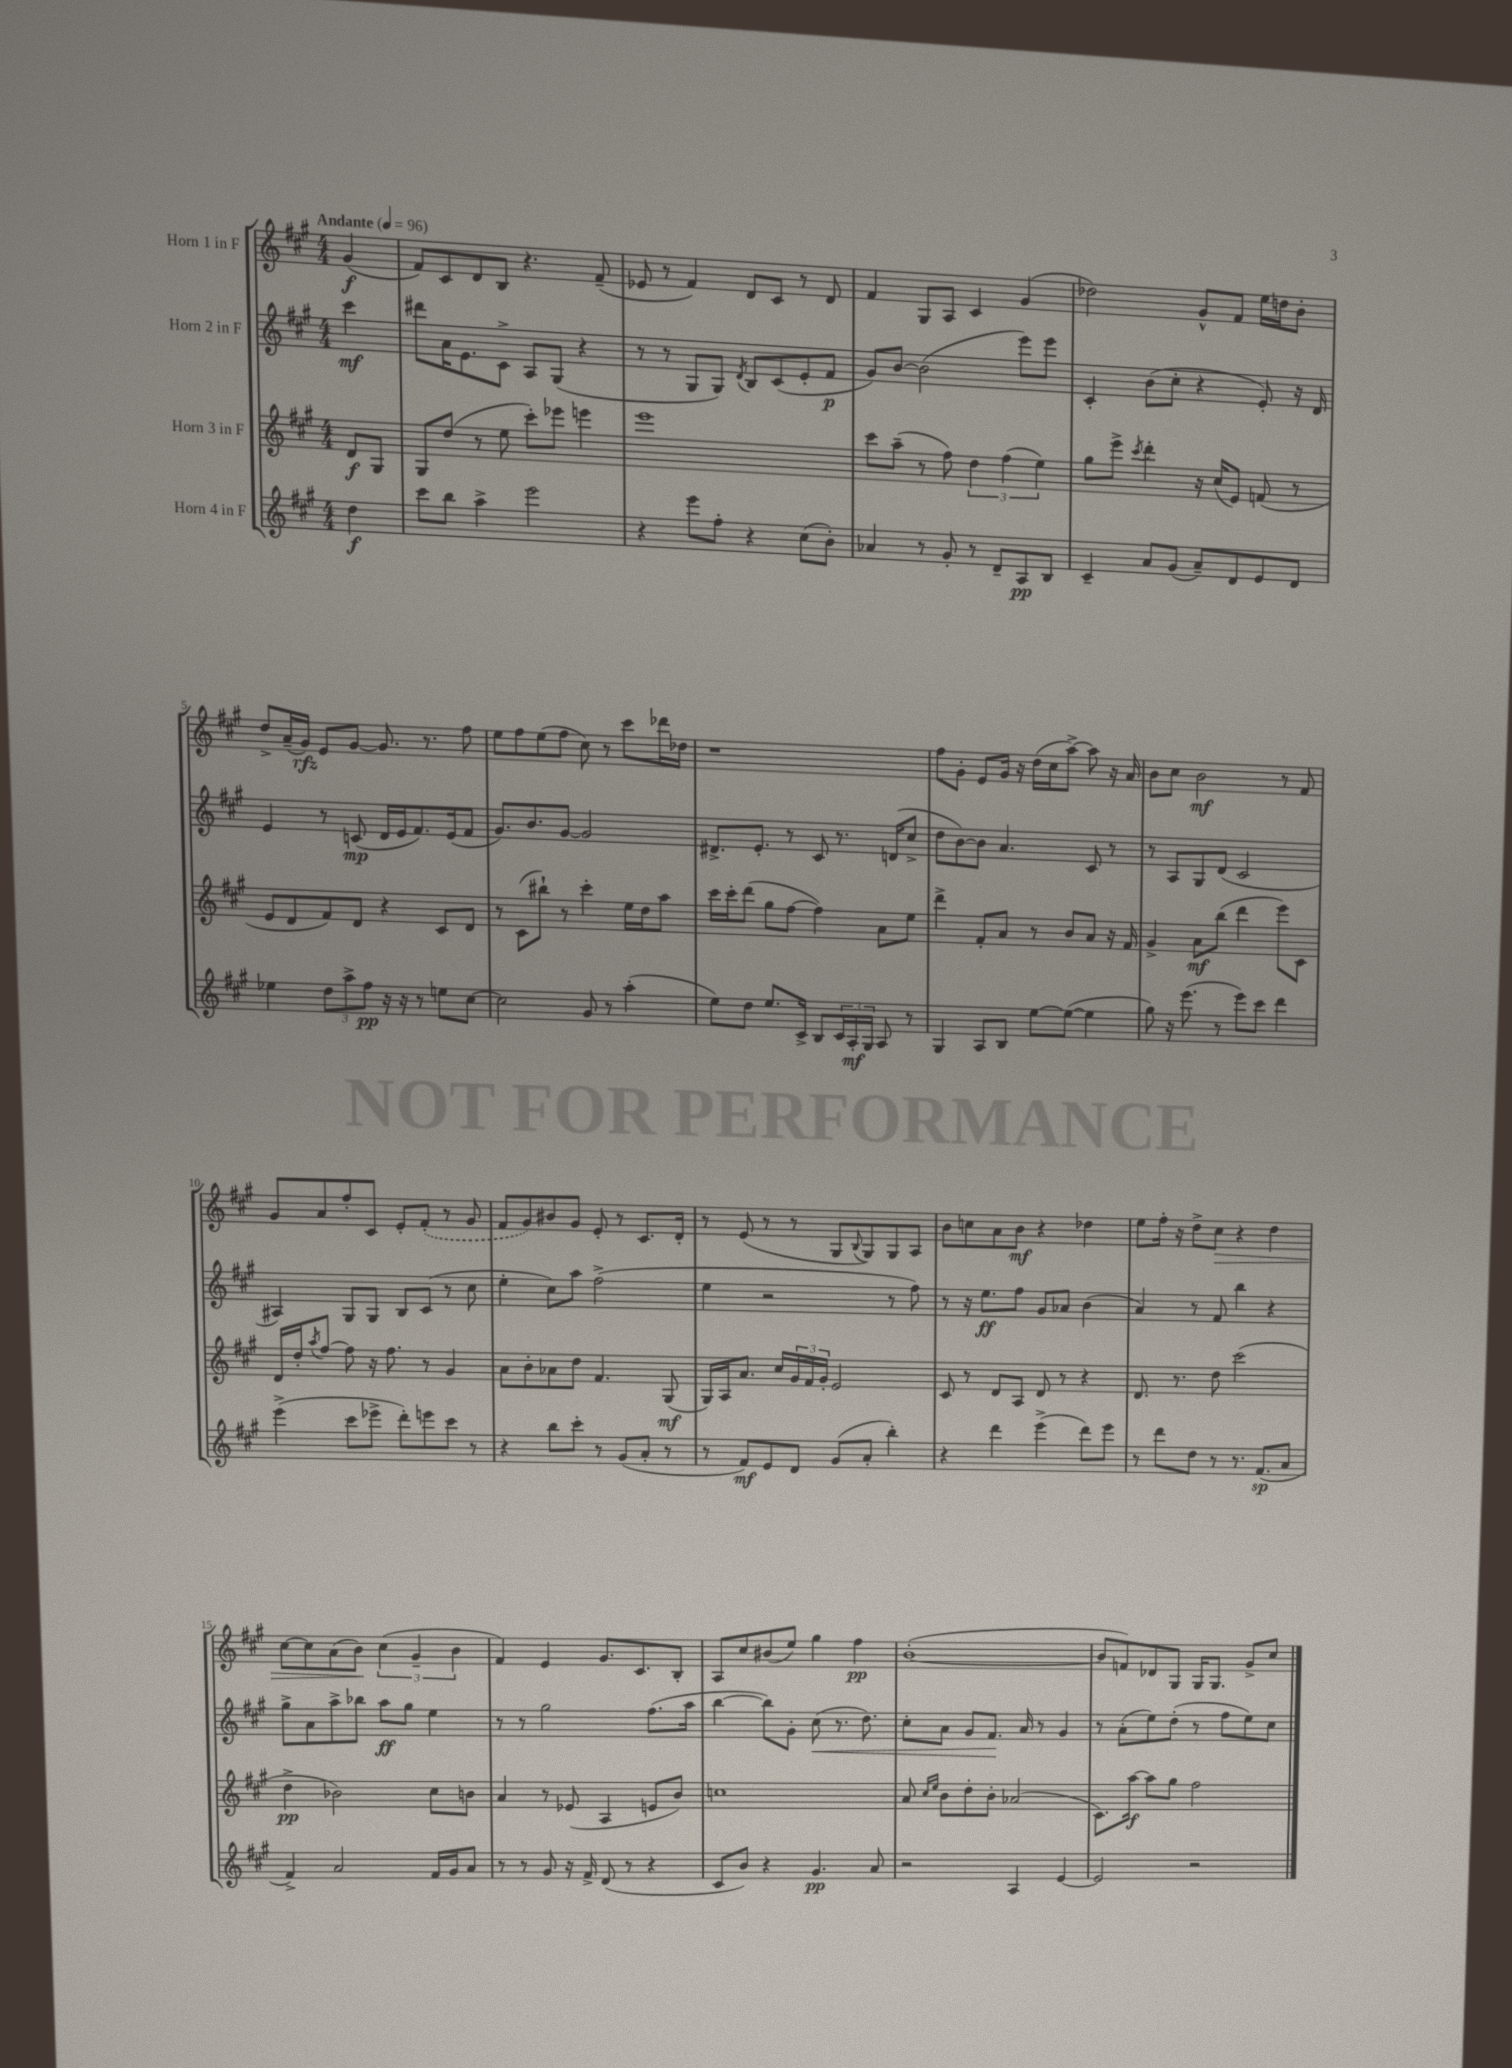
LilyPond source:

<<
\new StaffGroup <<
\new Staff = "s0" \with { instrumentName = "Horn 1 in F" } {
    \clef treble \key a \major \numericTimeSignature \time 4/4 \partial 4 \tempo "Andante" 4 = 96
    gis'4\f( |
    fis'8) cis'8 d'8 b8 r4. fis'8--( |
    ees'8 r8 fis'4) d'8 cis'8 r8 d'8 |
    fis'4 gis8 a8 cis'4 gis'4( |
    des''2) gis'8-^ fis'8 e''16 d''16 b'8-. |
    d''8-> a'16--( gis'16\rfz) e'8 gis'8~ gis'8. r8. fis''8 |
    e''8 fis''8 e''8( fis''8 cis''8) r8 cis'''8 des'''16 des''16 |
    r1 |
    fis''8 gis'8-. e'8 gis'16 r16 d''16( cis''16 a''8~->) a''8 r16 a'16 |
    b'8 cis''8 b'2\mf r8 fis'8 |
    gis'8 a'8 fis''8-. cis'8 e'8-. \once \slurDashed fis'8-.( r8 gis'8 |
    fis'8 gis'8) bis'8 gis'8 e'8-. r8 cis'8. d'16-. |
    r8 e'8( r8 r8 gis8 \appoggiatura { b8 } gis8) gis8 a8 |
    b'8 c''8 a'8 b'8\mf r4 des''4 |
    e''8 fis''16-. r16 d''8-> cis''8\> r4 d''4 |
    cis''8~ cis''8 a'8( b'8\!) \tuplet 3/2 { cis''4( gis'4-- b'4 } |
    fis'4) e'4 gis'8. cis'8. b8-. |
    a8 cis''8 bis'8( e''8) gis''4 fis''4\pp |
    b'1~-.( |
    b'8 f'8) des'8 gis8 gis16 gis8. gis'8-> cis''8 \bar "|." |
}
\new Staff = "s1" \with { instrumentName = "Horn 2 in F" } {
    \clef treble \key a \major \numericTimeSignature \time 4/4 \partial 4
    cis'''4\mf |
    dis'''8 a'16 e'8. cis'8-> a8 gis8( r4 |
    r8 r8 gis8 gis8) \acciaccatura { d'8 } b8 cis'8( e'8-. fis'8\p |
    gis'8) b'8~ b'2( e'''8) e'''8 |
    cis'4-. b'8( cis''8-. r4 e'8-.) r16 d'16 |
    e'4 r8 c'8\mp( d'16 e'16 fis'8.) e'16( fis'8 |
    gis'8.) b'8. gis'8~ gis'2 |
    dis'8.-> e'8.-. r8 cis'8 r8. d'16( cis''8-> |
    d''8 b'8~) b'8 a'4. cis'8 r8 |
    r8 a8 gis8 d'8( cis'2 |
    ais4) gis8 gis8 b8 cis'8( r8 cis''8 |
    e''4-. cis''8) a''8 fis''2->( |
    e''4 r2 r8 fis''8) |
    r8 r16 e''8.\ff fis''8 gis'8 aes'8 b'4( |
    a'4) r8 fis'8 b''4 r4 |
    gis''8-> a'8 a''8-> bes''8 a''8\ff gis''8 e''4 |
    r8 r8 gis''2 fis''8.( a''16 |
    b''4~ b''8) gis'8-. cis''8\<( r8. d''8.) |
    cis''8-. a'8 gis'8 fis'8.\! a'16 r8 gis'4 |
    r8 a'8-.( e''8) d''8-.( r8 fis''8 e''8) cis''8 \bar "|." |
}
\new Staff = "s2" \with { instrumentName = "Horn 3 in F" } {
    \clef treble \key a \major \numericTimeSignature \time 4/4 \partial 4
    d'8\f gis8 |
    gis8 d''8( r8 e''8 cis'''8-.) ees'''8 e'''4 |
    e'''1 |
    cis'''8 a''8--( r8 fis''8) \tuplet 3/2 { d''4 fis''4( e''4) } |
    gis''8 e'''8-> \acciaccatura { cis'''8 } d'''4-. r16 cis''16( e'8) f'8( r8 |
    e'8 d'8 fis'8) d'8 r4 cis'8 d'8 |
    r8 cis'8( bis''8-!) r8 cis'''4-. e''16 d''16 a''8 |
    cis'''16 cis'''16-. d'''8( gis''8 fis''8~ fis''4) a'8 e''8 |
    d'''4-> fis'8-. a'8 r8 b'8 a'8 r16 fis'16 |
    gis'4-> a'8\mf b''8( d'''4 e'''8) cis'8 |
    d'16 d''16-. \acciaccatura { a''8 } fis''8~ fis''8 r16 fis''8. r8 gis'4 |
    a'8 b'8-. aes'8 d''8 fis'4. gis8\mf( |
    gis16) a16 a'8. cis''16 \tuplet 3/2 { gis'16 fis'16 gis'16-. } e'2 |
    cis'8 r8 d'8 a8 d'8 r8 r4 |
    d'8. r8. d''8 cis'''2( |
    d''4->\pp bes'2) cis''8 b'8 |
    a'4 r8 ees'8( a4 e'8 b'8) |
    c''1 |
    a'8 \grace { cis''16 e''16 } b'8 d''8-. b'8-. aes'2( |
    cis'8.) a''16~\f a''8 gis''8 fis''2 \bar "|." |
}
\new Staff = "s3" \with { instrumentName = "Horn 4 in F" } {
    \clef treble \key a \major \numericTimeSignature \time 4/4 \partial 4
    d''4\f |
    cis'''8 b''8 a''4-> e'''2 |
    r4 e'''8 fis''8-. r4 cis''8( b'8-.) |
    aes'4 r8 gis'8-. r8 d'8-- a8\pp b8 |
    cis'4-- a'8 gis'8( a'8--) d'8 e'8 d'8 |
    ees''4 \tuplet 3/2 { d''8 a''8-> fis''8\pp } r16 r16 r8 e''8 cis''8~ |
    cis''2 gis'8 r8 a''4-.( |
    e''8) d''8 e''8. cis'16-> b8 \tuplet 3/2 { cis'16 a16-.\mf gis16 } a8 r8 |
    gis4 a8 b8 e''8~ e''8~( e''4 |
    gis''8) r16 e'''8.( r8 e'''8) cis'''8 d'''4 |
    e'''4->( cis'''8 ees'''8-> d'''8-.) e'''8 cis'''8 r8 |
    r4 b''8 cis'''8-. r8 gis'8( a'8-. r8 |
    r8 fis'8\mf) e'8 d'8 gis'8( a'8-. b''4-.) |
    r4 d'''4 e'''4->( d'''8) e'''8 |
    r8 d'''8 d''8 r8 r8. fis'8.\sp( a'8 |
    fis'4->) a'2 fis'16 gis'16 a'8 |
    r8 r8 gis'8 r16 fis'16-> d'8( r8 r4 |
    cis'8 b'8) r4 gis'4.\pp a'8 |
    r2 a4 e'4~ |
    e'2 r2 \bar "|." |
}
>>
>>
